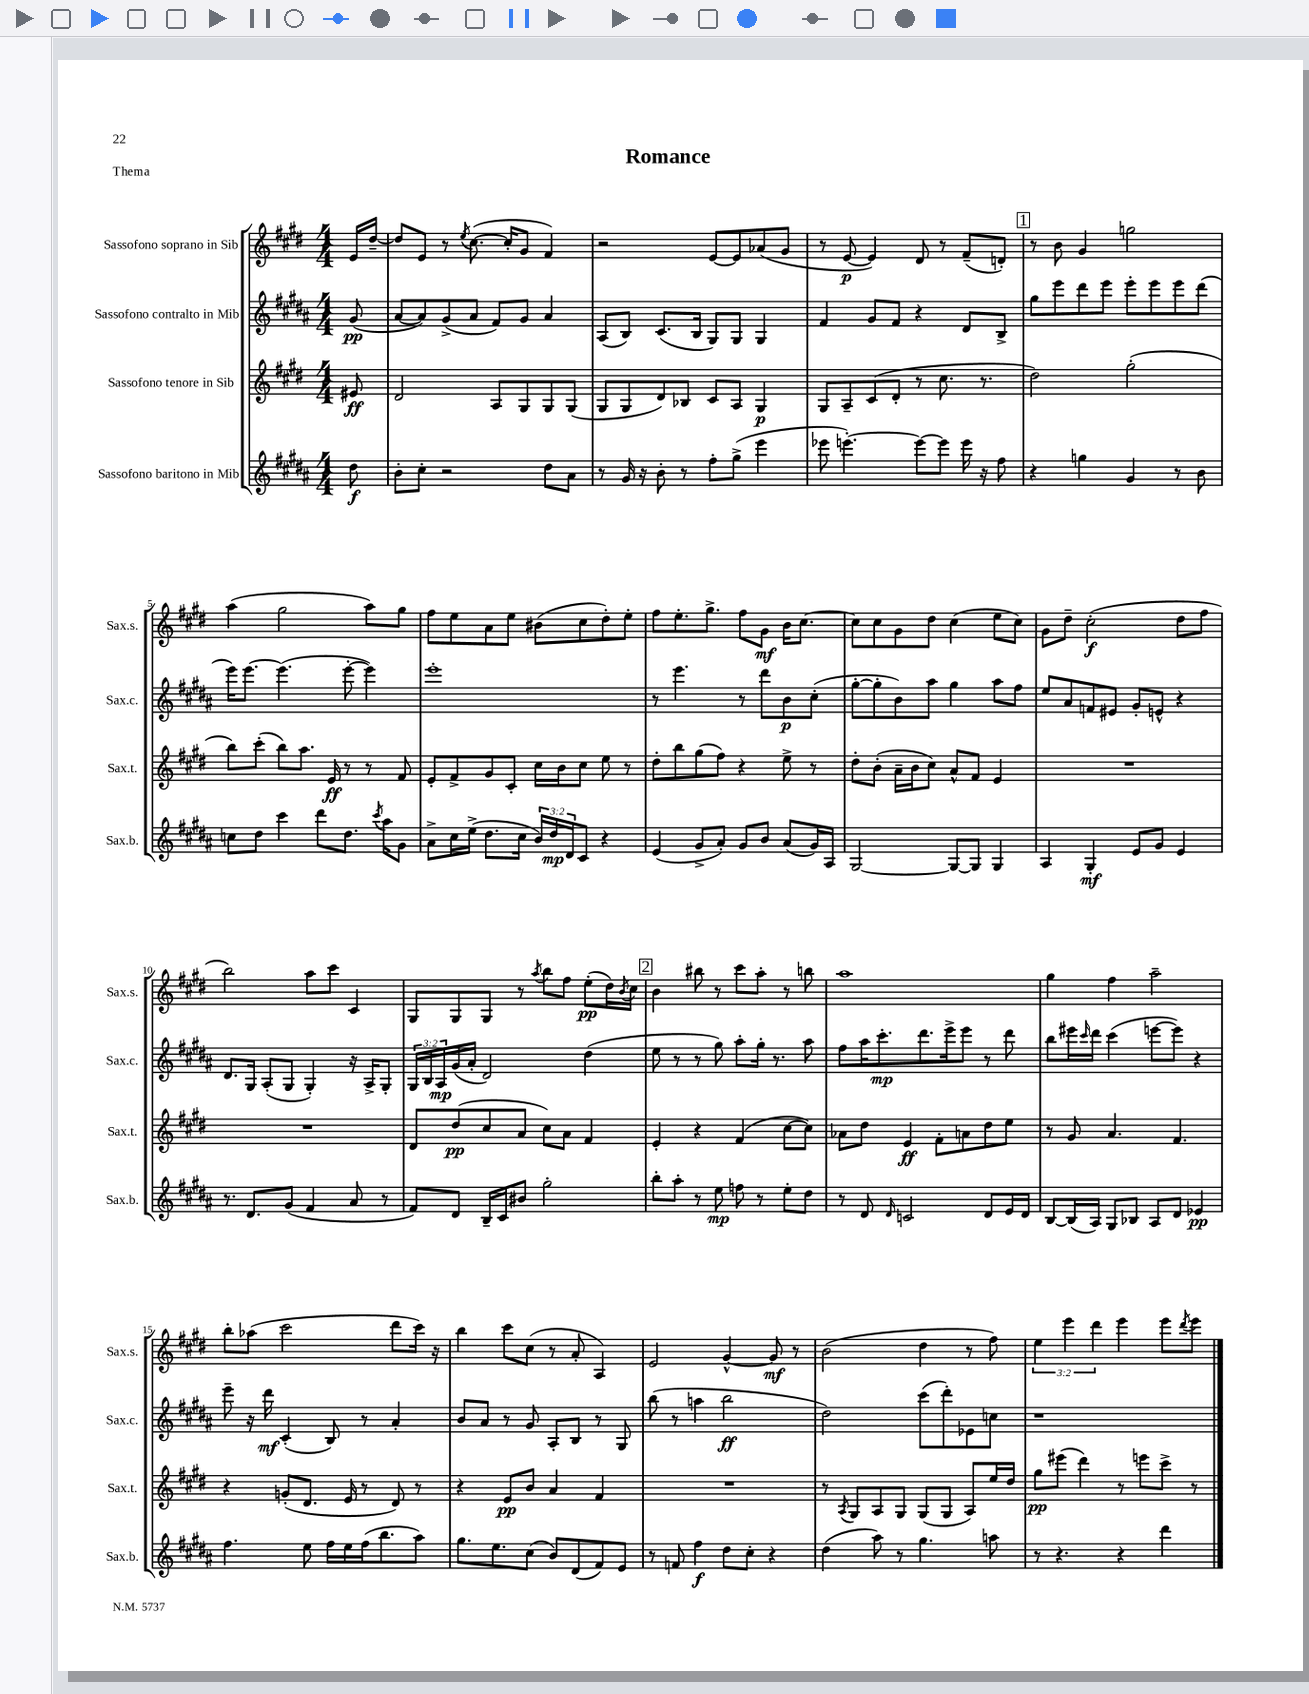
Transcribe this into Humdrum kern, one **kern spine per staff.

**kern	**kern	**kern	**kern
*staff4	*staff3	*staff2	*staff1
*clefG2	*clefG2	*clefG2	*clefG2
*k[f#c#g#d#a#]	*k[f#c#g#d#]	*k[f#c#g#d#a#]	*k[f#c#g#d#]
*M4/4	*M4/4	*M4/4	*M4/4
8dd#\	8e#/	(8g#/	16e/LL
.	.	.	[16dd#~/JJ
=	=	=	=
8b'\L	2d#/	[8a#/L	8dd#/]L
8cc#'\J	.	8a#/])	8e/J
2r	.	(8g#^/	8r
.	.	.	8qee/
.	.	8a#/J	([8.cc#\
.	8A/L	8f#/L)	.
.	.	.	16cc#'/]LK
.	8G#/	8g#/J	8g#/J
8dd#\L	8G#/	4a#/	4f#/)
8a#\J	(8G#/J	.	.
=	=	=	=
8r	8G#/L	(8A#/L	2r
16g#/	8G#/	8B/J)	.
16r	.	.	.
8b'\	8d#/)	(8.c#/L	.
8r	8B-/J	.	.
.	.	16B/Jk	.
8ff#'\L	8c#/L	8G#/L)	[8e/L
(8gg#^\J	8A/J	8G#/J	8e/]
4eee\	4G#/	4G#/	(8a-/
.	.	.	8g#/J
=	=	=	=
8eee-\	8G#/L	4f#/	8r
[4.eee'\)	8A~/	.	[8e/
.	(8c#/	8g#/L	4e/])
.	8d#'/J	8f#/J	.
8eee\_L	8r	4r	8d#/
8eee\]J	8.cc#\	.	8r
16eee\	.	8d#/L	(8f#~/L
16r	8.r	.	.
8ff#\	.	8B^/J	8d'/J)
=	=	=	=
4r	2dd#\)	8gg#\L	8r
.	.	8eee\	8b\
4gg\	.	8ddd#\	4g#/
.	.	8eee\J	.
4g#/	(2gg#'\	8eee'\L	2gg\
.	.	8eee\	.
8r	.	8eee\	.
8b\	.	(8ddd#\J	.
=	=	=	=
8cc\L	8bb\L)	16eee\LK)	(4aa\
.	.	[8.eee\J	.
8dd#\J	(8ccc#'\J	.	.
4ccc#\	8bb\L)	(4.eee\]	2gg#\
.	8.aa\J	.	.
8ddd#\L	.	.	.
.	16e/	.	.
8.dd#\J	8r	[8eee'\	.
.	8r	4eee\])	8aa\L)
8qccc#/	.	.	.
16aa#\LK	.	.	.
8g#\J	8f#/	.	8gg#\J
=	=	=	=
8a#^\L	8e'/L	1eee'	8ff#\L
16cc#\L	8f#^/	.	8ee\
(16ee^\JJ	.	.	.
8.dd#\L	8g#/	.	8a\
.	8c#'/J	.	8ee\J
16cc#\Jk	.	.	.
24b/LL)	16cc#\LL	.	(8b#\L
24dd#/	.	.	.
.	16b\J	.	.
24d#/J	.	.	.
8c#/J	8cc#\J	.	8cc#\
4r	8ee\	.	8dd#'\)
.	8r	.	8ee'\J
=	=	=	=
(4e/	8dd#'\L	8r	8ff#\L
.	8bb\	4.eee\	8.ee'\
8g#^/L	(8gg#\	.	.
.	.	.	8.gg#^\J
8a#'/J)	8ff#\J)	.	.
8g#/L	4r	8r	8ff#\L
8b/J	.	8ddd#\L	8g#\J
(8a#/L	8ee^\	8b\	16b\LK
.	.	.	[8.cc#\J
16g#/L)	8r	(8cc#'\J	.
16A#/JJ	.	.	.
=	=	=	=
[2G#/	8dd#'\L	[8gg#'\L	8cc#\]L
.	(8b'\J	8gg#'\]	8cc#\
.	16a~\LL	8b\)	8g#\
.	16b\J	.	.
.	8cc#\J)	8aa#\J	8dd#\J
8G#/_L	8a^^/L	4gg#\	(4cc#\
8G#/]J	8f#/J	.	.
4G#/	4e/	8aa#\L	8ee\L
.	.	8ff#\J	8cc#\J)
=	=	=	=
4A#/	1r	8ee/L	8g#\L
.	.	8a#/	8dd#~\J
4G#'/	.	8f/	(2cc#'\
.	.	8e#/J	.
8e/L	.	8g#'/L	.
8g#/J	.	8e^^/J	.
4e/	.	4r	8dd#\L
.	.	.	8ff#\J
=	=	=	=
8.r	1r	8.d#/L	2bb\)
8.d#/L	.	16G#/Jk	.
.	.	(8A#'/L	.
(8g#/J	.	8G#/J	.
4f#/	.	4G#'/)	8aa\L
.	.	.	8ccc#\J
8a#/	.	16r	4c#/
.	.	16A#^/LK	.
8r	.	8G#'/J	.
=	=	=	=
8f#/L)	8d#/L	24G#/LL	8G#/L
.	.	24B/	.
.	.	24A#/	.
8d#/J	(8dd#/	(16g#/	8G#/
.	.	16a#'/JJ	.
16B~/LL	8cc#/	2d#/)	8G#/J
16c#/J	.	.	.
8b#/J	8a/J	.	8r
.	.	.	8qaa/
2gg#'\	8cc#\L)	.	8bb\L
.	8a\J	.	8ff#\J
.	4f#/	(4dd#\	(8ee'\L
.	.	.	16dd#\L)
.	.	.	8qb/
.	.	.	16cc#\JJ
=	=	=	=
8bb'\L	4e'/	8ee\	4b\
8aa#'\J	.	8r	.
8r	4r	8r	8bb#\
8ee\	.	8gg#\)	8r
8ff\	(4f#/	8aa#'\L	8ccc#\L
8r	.	16gg#'\Jk	8aa'\J
.	.	8.r	.
8ee'\L	[8cc#\L	.	8r
8dd#\J	8cc#\]J)	8aa#\	8bb\
=	=	=	=
8r	8a-\L	8ff#\L	1aa
8d#/	8dd#\J	16aa#\K	.
.	.	8.ccc#'\	.
16qqd#/	.	.	.
2c/	4e/	.	.
.	.	8.ddd#\	.
.	8f#'\L	.	.
.	.	16eee^\k	.
.	8a\	8eee\J	.
8d#/L	8dd#\	8r	.
16e/L	8ee\J	8ddd#\	.
16d#/JJ	.	.	.
=	=	=	=
[8B/L	8r	8bb\L	4gg#\
(16B/]L	8g#/	16eee#\L	.
.	.	16qqccc#/	.
16A#/JJ)	.	16ddd#\JJ	.
8G#/L	4.a/	(4ccc#\	4ff#\
8B-/J	.	.	.
8A#/L	.	[8eee\L	2aa~\
8d#/J	4.f#/	8eee\]J)	.
4e-/	.	4r	.
=	=	=	=
4.ff#\	4r	8eee~\	8bb'\L
.	.	16r	(8aa-\J
.	.	16ddd#\	.
.	(8g'/L	(4c#'/	2ccc#\
8ee\	8.d#/J	.	.
16ff#\LL	.	8B/)	.
16ee\	16e/	.	.
(16ff#\J	8r	8r	.
8.bb\	.	.	.
.	8d#/)	4a#'/	8ddd#\L
8aa#\J)	8r	.	16ccc#\Jk)
.	.	.	16r
=	=	=	=
8.gg#\L	4r	8b/L	4bb\
.	.	8a#/J	.
8.ee\	.	.	.
.	8e/L	8r	8ccc#\L
(8cc#\J	8b/J	8g#/	(8cc#\J
8b/L)	4a/	8A#'/L	8r
(8d#/	.	8B/J	8a'/
8f#/)	4f#/	8r	4A/)
8e/J	.	8G#/	.
=	=	=	=
8r	1r	(8bb\	2e/
8f/	.	8r	.
4ff#\	.	4aa\	.
8dd#\L	.	2bb\	[4g#^^/
8cc#'\J	.	.	.
4r	.	.	8g#/]
.	.	.	8r
=	=	=	=
(4dd#\	8r	2dd#\)	(2b\
.	8qA/	.	.
.	8G#/L	.	.
8aa#\)	8A/	.	.
8r	8G#/J	.	.
4.gg#\	(8G#/L	(8ccc#\L	4dd#\
.	8G#/J	8ddd#'\)	.
.	8A/L)	8e-\	8r
8aa\	16ee/L	8cc\J	8ff#\)
.	16dd#/JJ	.	.
=	=	=	=
8r	8gg#\L	1r	6ee\
4.r	(8eee#\J	.	.
.	.	.	6eee\
.	4ddd#\)	.	.
.	.	.	6ddd#\
4r	8r	.	4eee\
.	8eee\L	.	.
4ddd#\	8ccc#^\J	.	8eee\L
.	.	.	8qddd#/
.	8r	.	8eee\J
==	==	==	==
*-	*-	*-	*-
